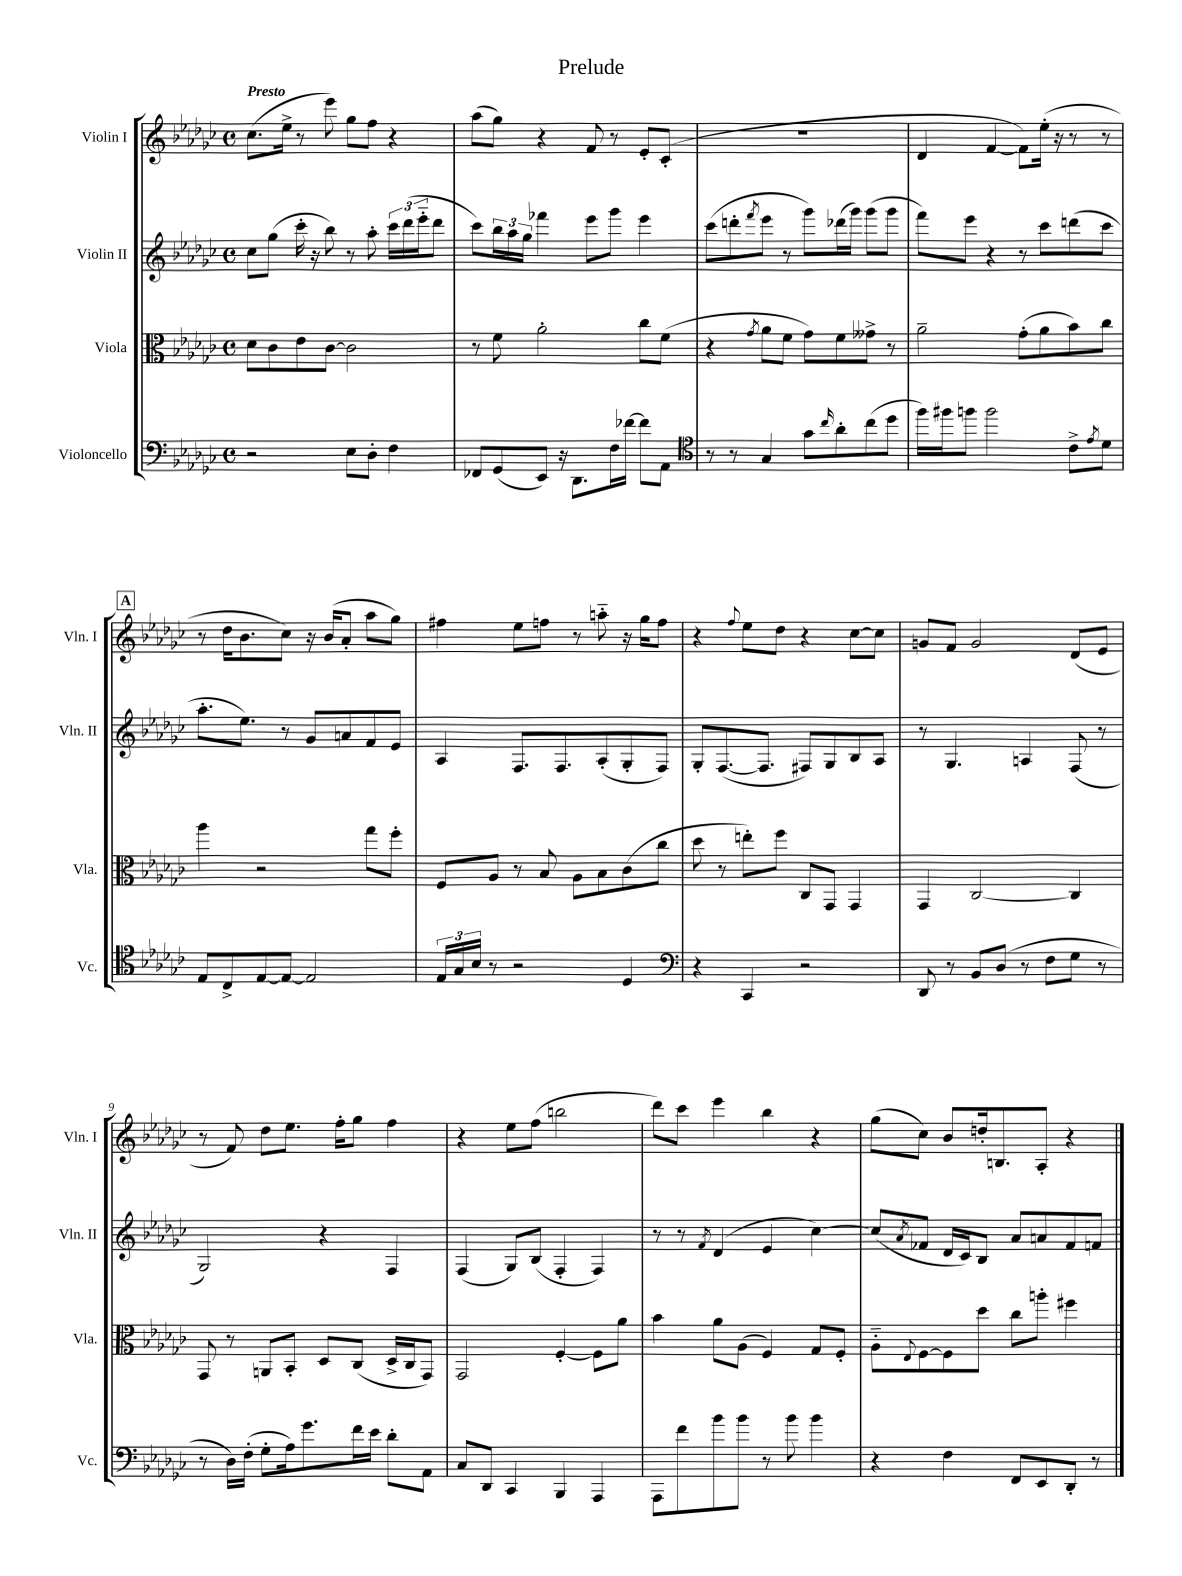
\header { title = "Prelude" }
<<
\new StaffGroup <<
\new Staff = "s0" \with { instrumentName = "Violin I" shortInstrumentName = "Vln. I" } {
    \clef treble \key ges \major \defaultTimeSignature \time 4/4 \tempo "Presto"
    ces''8.( ees''16-> r8 ees'''8) ges''8 f''8 r4 |
    aes''8( ges''8) r4 f'8 r8 ees'8-. ces'8-.( |
    R1 |
    des'4 f'4~ f'8) ees''16-.( r16 r8 r8 |
    \mark \markup { \box "A" } r8 des''16 bes'8. ces''8) r16 bes'16( aes'8-. aes''8 ges''8) |
    fis''4 ees''8 f''8 r8 a''8-_ r16 ges''16 f''8 |
    r4 \appoggiatura { f''8 } ees''8 des''8 r4 ces''8~ ces''8 |
    g'8 f'8 g'2 des'8( ees'8 |
    r8 f'8) des''8 ees''8. f''16-. ges''8 f''4 |
    r4 ees''8 f''8( b''2 |
    des'''8) ces'''8 ees'''4 bes''4 r4 |
    ges''8( ces''8) bes'8 d''16-. b8. aes8-. r4 \bar "|." |
}
\new Staff = "s1" \with { instrumentName = "Violin II" shortInstrumentName = "Vln. II" } {
    \clef treble \key ges \major \defaultTimeSignature \time 4/4
    ces''8 ges''8( ces'''16-. r16 bes''8) r8 aes''8-. \tuplet 3/2 { ces'''16 des'''16( ees'''16-_ } des'''8 |
    ces'''8) \tuplet 3/2 { bes''16 aes''16 ges''16 } fes'''4 ees'''8 ges'''8 ees'''4 |
    ces'''8( d'''8-. \acciaccatura { f'''8 } ees'''8 r8 ges'''8) des'''16( ges'''16) ges'''8( ges'''8 |
    f'''8) ees'''8 r4 r8 ces'''8 d'''8( ces'''8 |
    \mark \markup { \box "A" } aes''8.-. ees''8.) r8 ges'8 a'8 f'8 ees'8 |
    aes4 f8. f8. aes8-.( ges8-. f8) |
    ges8-. f8.~( f8. fis8) ges8 bes8 aes8 |
    r8 ges4. a4 f8( r8 |
    ges2) r4 f4 |
    f4( ges8) bes8( f4-. f4) |
    r8 r8 \acciaccatura { f'8 } des'4( ees'4 ces''4~) |
    ces''8( \acciaccatura { aes'8 } fes'8 des'16 ces'16) bes8 aes'8 a'8 fes'8 f'8 \bar "|." |
}
\new Staff = "s2" \with { instrumentName = "Viola" shortInstrumentName = "Vla." } {
    \clef alto \key ges \major \defaultTimeSignature \time 4/4
    des'8 ces'8 ees'8 ces'8~ ces'2 |
    r8 f'8 aes'2-. ces''8 f'8( |
    r4 \acciaccatura { ges'8 } aes'8 f'8 ges'8) f'8 geses'8-> r8 |
    aes'2-- ges'8-.( aes'8 bes'8) ces''8 |
    \mark \markup { \box "A" } aes''4 r2 ges''8 f''8-. |
    f8 aes8 r8 bes8 aes8 bes8 ces'8( ces''8 |
    des''8 r8 e''8-.) f''8 ces8 ges,8 ges,4 |
    ges,4 ces2~ ces4 |
    ges,8 r8 a,8 bes,8-. des8 ces8( des16-> ces16 ges,8) |
    ges,2 f4~-. f8 aes'8 |
    bes'4 aes'8 aes8( f4) ges8 f8-. |
    aes8-_ \appoggiatura { ees8 } f8~ f8 des''8 ces''8 a''8-. fis''4 \bar "|." |
}
\new Staff = "s3" \with { instrumentName = "Violoncello" shortInstrumentName = "Vc." } {
    \clef bass \key ges \major \defaultTimeSignature \time 4/4
    r2 ees8 des8-. f4 |
    fes,8 ges,8( ees,8) r16 des,8. f16 fes'16~ fes'8 aes,8 |
    \clef tenor r8 r8 ges4 ges'8 \grace { ces''16 } aes'8-. ces''8( des''8 |
    f''16) fis''16 f''8 f''2 ces'8-> \acciaccatura { ees'8 } des'8 |
    \mark \markup { \box "A" } ees8 ces8-> ees8~ ees8~ ees2 |
    \tuplet 3/2 { ees16 ges16 bes16 } r8 r2 des4 |
    \clef bass r4 ces,4 r2 |
    des,8 r8 bes,8 des8( r8 f8 ges8 r8 |
    r8 des16) f16-.( ges8-. aes16) ges'8. f'16 ees'16 des'8-. aes,8 |
    ces8 des,8 ces,4 bes,,4 aes,,4 |
    aes,,8 f'8 bes'8 bes'8 r8 bes'8 bes'4 |
    r4 f4 f,8 ees,8 des,8-. r8 \bar "|." |
}
>>
>>
